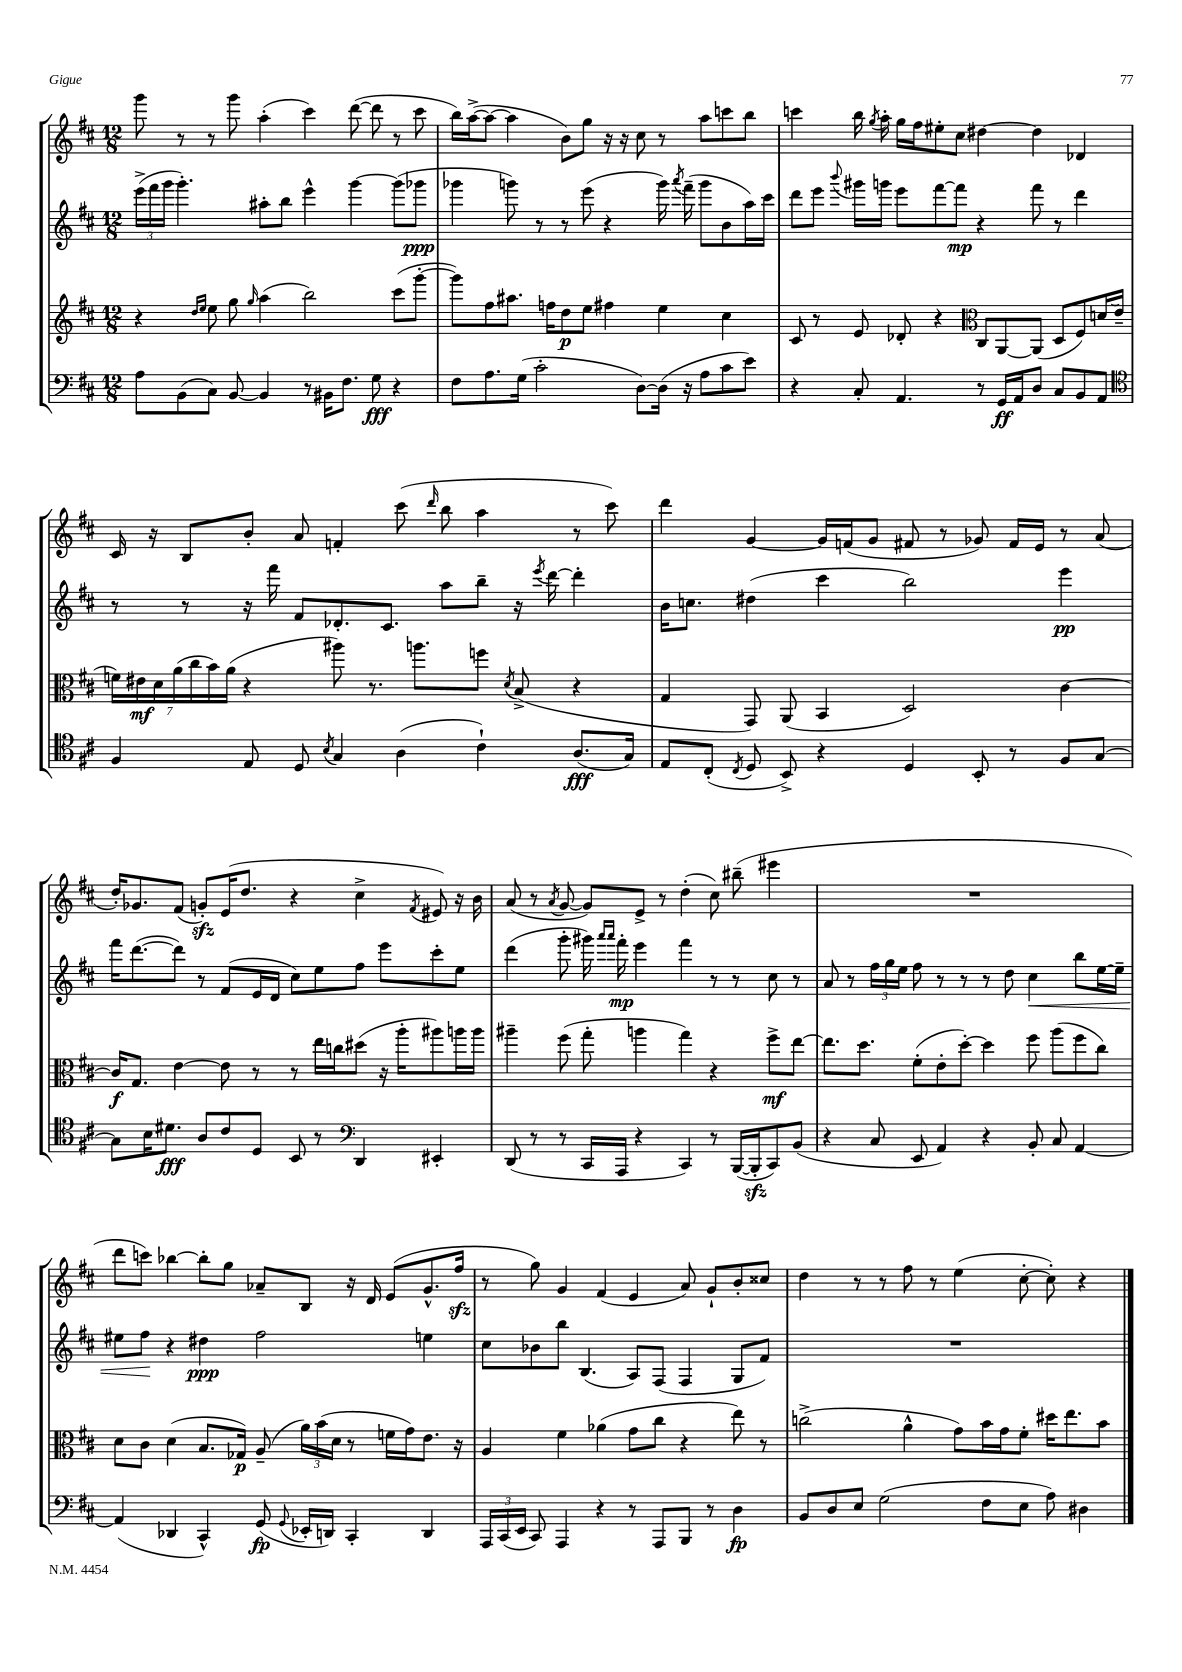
<<
\new StaffGroup <<
\new Staff = "s0" {
    \clef treble \key d \major \numericTimeSignature \time 12/8
    \autoBeamOff g'''8 r8 r8 g'''8 a''4-.( cis'''4) d'''8~( d'''8 r8 cis'''8 |
    b''16[) a''16~->( a''8]~ a''4 b'8[) g''8] r16 r16 cis''8 r8 a''8[ c'''8 b''8] |
    c'''4 b''16 \acciaccatura { g''8 } a''16-. g''16[ fis''16 eis''8-. cis''8] dis''4~ dis''4 des'4 |
    cis'16 r16 b8[ b'8]-. a'8 f'4-. cis'''8( \grace { d'''16 } b''8 a''4 r8 cis'''8) |
    d'''4 g'4~ g'16[ f'16( g'8] fis'8 r8 ges'8) fis'16[ e'16] r8 a'8( |
    d''16[-.) ges'8. fis'8]( g'8[-.\sfz) e'16( d''8.] r4 cis''4-> \acciaccatura { fis'8 } eis'8) r16 b'16 |
    a'8( r8 \acciaccatura { a'8 } g'8~ g'8[) e'8]-> r8 d''4-.( cis''8) bis''8--( eis'''4 |
    R1. |
    d'''8[ c'''8]) bes''4~ bes''8[-. g''8] aes'8[-- b8] r16 d'16 e'8[( g'8.-^ fis''16]\sfz |
    r8 g''8) g'4 fis'4( e'4 a'8) g'8[-! b'8-. cisis''8] |
    d''4 r8 r8 fis''8 r8 e''4( cis''8~-. cis''8-.) r4 \bar "|." |
}
\new Staff = "s1" {
    \clef treble \key d \major \numericTimeSignature \time 12/8
    \autoBeamOff \tuplet 3/2 { e'''16[->( fis'''16 g'''16] } g'''4.-.) ais''8[-. b''8] e'''4-^ g'''4~ g'''8[( ges'''8]\ppp |
    ges'''4 g'''8) r8 r8 e'''8( r4 g'''16) \acciaccatura { a'''8 } fis'''16--( g'''8[ b'8 a''16) cis'''16] |
    d'''8[ e'''8] \appoggiatura { b'''8 } gis'''16[ g'''16] e'''8[ fis'''8~ fis'''8]\mp r4 fis'''8 r8 d'''4 |
    r8 r8 r16 fis'''16 fis'8[ des'8.-. cis'8.] a''8[ b''8]-- r16 \acciaccatura { e'''8 } d'''16~ d'''4-. |
    b'16[ c''8.] dis''4( cis'''4 b''2) e'''4\pp |
    fis'''16[ d'''8.~( d'''8]) r8 fis'8[( e'16 d'16] cis''8[) e''8 fis''8] e'''8[ cis'''8-. e''8] |
    d'''4( g'''8-. gis'''16) \grace { a'''16[ a'''16] } fis'''16-.\mp e'''4 fis'''4 r8 r8 cis''8 r8 |
    a'8 r8 \tuplet 3/2 { fis''16[ g''16 e''16] } fis''8 r8 r8 r8 d''8 cis''4\< b''8[ e''16~ e''16]-- |
    eis''8[ fis''8]\! r4 dis''4\ppp fis''2 e''4 |
    cis''8[ bes'8 b''8] b4.( a8[) fis8]( fis4 g8[ fis'8]) |
    R1. \bar "|." |
}
\new Staff = "s2" {
    \clef treble \key d \major \numericTimeSignature \time 12/8
    \autoBeamOff r4 \grace { d''16[ e''16] } e''8 g''8 \grace { g''16 } a''4( b''2) cis'''8[( g'''8]~-. |
    g'''8[) fis''8 ais''8.] f''16[ d''8\p e''8] fis''4 e''4 cis''4 |
    cis'8 r8 e'8 des'8-. r4 \clef alto cis8[ a,8~ a,8]( d8[ fis8) d'16 e'16]--( |
    \tuplet 7/4 { f'16[) eis'16\mf d'16 a'16( cis''16 b'16) a'16]( } r4 ais''8) r8. a''8.[ f''8] \acciaccatura { d'8 } b8->( r4 |
    g4 g,8) a,8( b,4 d2) cis'4~ |
    cis'16[\f g8.] e'4~ e'8 r8 r8 e''16[ c''16 dis''8]( r16 a''16[-. ais''8) a''16 a''16] |
    ais''4-- fis''8( g''8-. a''4 g''4) r4 fis''8[->\mf e''8]~ |
    e''8.[ d''8.] fis'8[-.( e'8-. d''8]~-.) d''4 fis''8 a''8[( fis''8 cis''8]) |
    d'8[ cis'8] d'4( b8.[ ges16]\p) a8--( \tuplet 3/2 { a'16[) b'16( d'16] } r8 f'16[ g'16) e'8.] r16 |
    a4 fis'4 aes'4( g'8[ cis''8] r4 e''8) r8 |
    c''2->( a'4-^ g'8[) b'16 g'16 fis'8]-. dis''16[ e''8. b'8] \bar "|." |
}
\new Staff = "s3" {
    \clef bass \key d \major \numericTimeSignature \time 12/8
    \autoBeamOff a8[ b,8( cis8]) b,8~ b,4 r8 bis,16[ fis8.] g8\fff r4 |
    fis8[ a8. g16]( cis'2-. d8[~) d16]( r16 a8[ cis'8 e'8]) |
    r4 cis8-. a,4. r8 g,16[\ff a,16 d8] cis8[ b,8 a,8] |
    \clef tenor fis4 e8 d8 \acciaccatura { b8 } g4 a4( cis'4-!) a8.[\fff( g16]) |
    e8[ cis8]-.( \acciaccatura { cis8 } d8 b,8->) r4 d4 b,8-. r8 fis8[ g8]~ |
    g8[ b16 dis'8.]\fff a8[ cis'8 d8] b,8 r8 \clef bass d,4 eis,4-. |
    d,8( r8 r8 cis,16[ a,,16] r4 cis,4) r8 b,,16[~( b,,16-.\sfz cis,8) b,8]( |
    r4 cis8 e,8 a,4) r4 b,8-. cis8 a,4~ |
    a,4( des,4 cis,4-^) g,8\fp( \appoggiatura { g,8 } ees,16[-. d,16]) cis,4-. d,4 |
    \tuplet 3/2 { a,,16[ cis,16( e,16] } cis,8) a,,4 r4 r8 a,,8[ b,,8] r8 d4\fp |
    b,8[ d8 e8] g2( fis8[ e8] a8) dis4 \bar "|." |
}
>>
>>
\layout { \context { \Score \remove "Bar_number_engraver" } }
